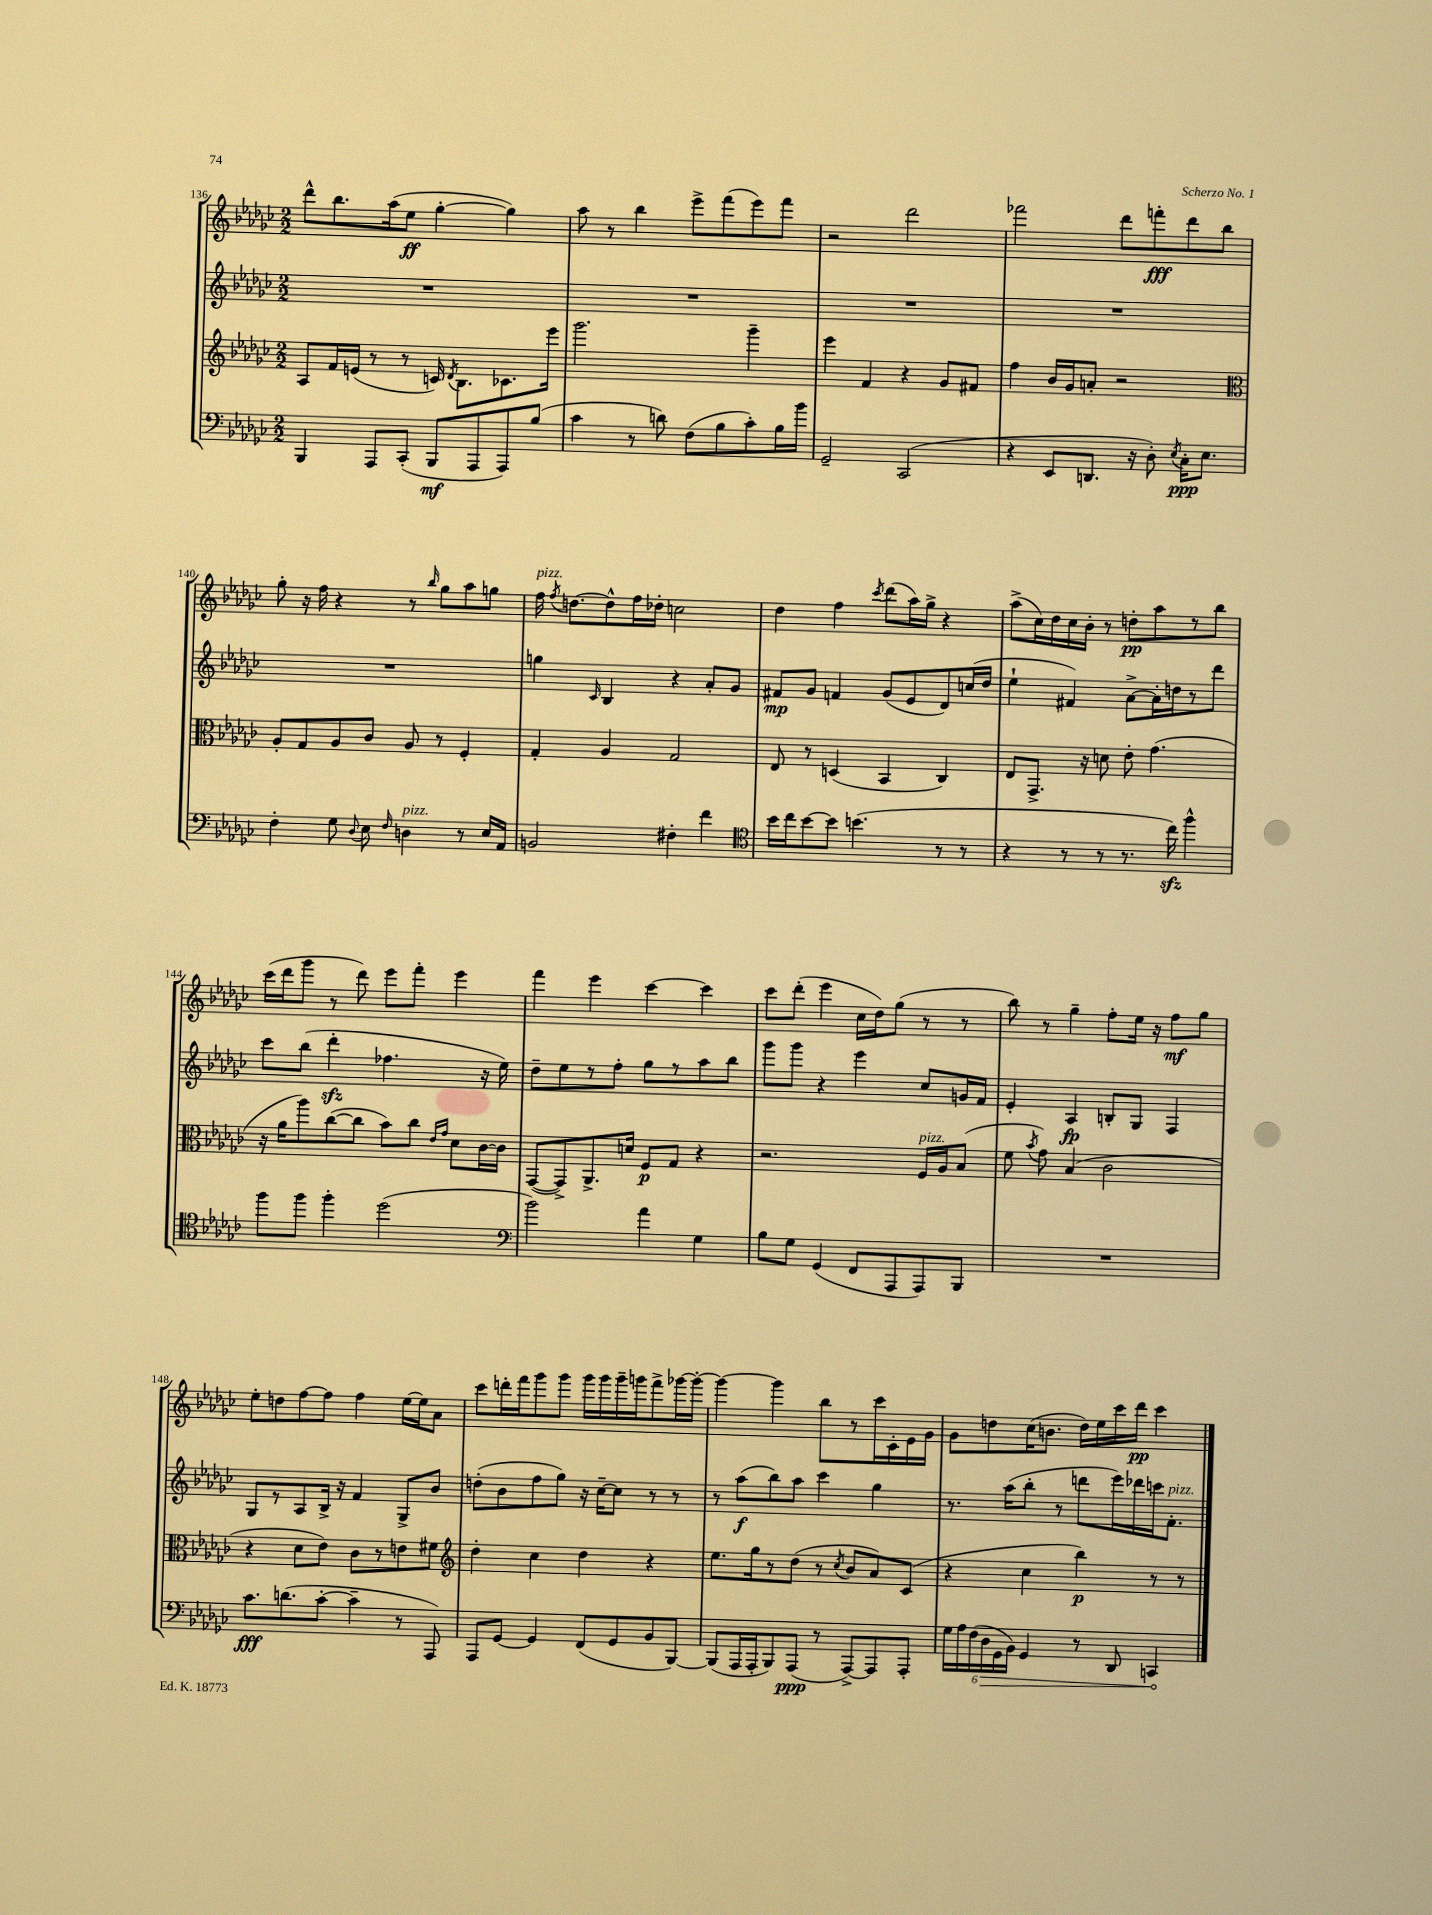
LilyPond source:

<<
\new StaffGroup <<
\new Staff = "s0" {
    \clef treble \key ges \major \numericTimeSignature \time 2/2
    \autoBeamOff des'''8[-^ bes''8. aes''16( ees''8]\ff ges''4~-. ges''4) |
    aes''8 r8 bes''4 ees'''8[-> f'''8( ees'''8) f'''8] |
    r2 des'''2 |
    fes'''2 des'''8[ f'''8-.\fff des'''8 bes''8] |
    ges''8-. r16 f''16 r4 r8 \grace { bes''16 } ges''8[ aes''8 g''8] |
    f''16^\markup { \italic "pizz." } \acciaccatura { f''8 } d''8.[~ d''8-^ f''16 des''16]-. c''2 |
    des''4 f''4 \acciaccatura { ces'''8 } des'''8[( aes''16) ges''16]-> r4 |
    aes''8[->( ces''16) des''16 ces''16 bes'16]-. r8 d''8[-.\pp aes''8 r8 bes''8] |
    ces'''16[( des'''16 ges'''8] r8 des'''8) ees'''8[ f'''8]-. ees'''4 |
    f'''4 ees'''4 ces'''4~ ces'''4 |
    ces'''8[ des'''8]-.( ees'''4 ces''16[ des''16) ges''8]( r8 r8 |
    bes''8) r8 ges''4-- f''8[-. ees''16] r16 f''8[\mf ges''8] |
    ees''8[-. d''8 f''8~ f''8] f''4 ees''16[~ ees''16 aes'8] |
    ces'''8[ d'''16-. f'''16 ges'''8 ges'''8] ges'''16[ ges'''16 ges'''16-- g'''16 f'''8-> ges'''16~ ges'''16]~-. |
    ges'''4~ ges'''4 bes''8[ r8 ces'''16 ces'16-. ees'16 ges'16] |
    ges'8[ d''8 ces''16( b'8.] d''16[) ees''16 ces'''16 des'''16]\pp ces'''4 \bar "|." |
}
\new Staff = "s1" {
    \clef treble \key ges \major \numericTimeSignature \time 2/2
    \autoBeamOff R1 |
    R1 |
    R1 |
    R1 |
    R1 |
    g''4 \grace { ces'16 } bes4 r4 aes'8[-. ges'8] |
    fis'8[\mp ges'8] f'4 ges'8[( ees'8 des'8) c''16( des''16] |
    ees''4-! fis'4) aes'8[~-> aes'16-. d''16 r8 des'''8] |
    ces'''8[ bes''8]( des'''4-.\sfz fes''4. r16 ees''16) |
    des''8[-- ees''8 r8 f''8]-. ges''8[ r8 aes''8 bes''8] |
    ges'''8[ ges'''8] r4 ees'''4 ces''8[ g'16 f'16] |
    ees'4-. aes4\fp b8[-. ges8] f4 |
    ges8[ r8 aes8 bes16]-> r16 f'4 ges8[-> bes'8] |
    d''8[-.( bes'8 f''8 ges''8]) r16 ces''16[~-- ces''8] r8 r8 |
    r8 aes''8[\f( bes''8) aes''8] ces'''4 ges''4 |
    r8. aes''16[( bes''8]-. r8 d'''8[ ees'''16) des'''16 c'''16 f'8.]-.^\markup { \italic "pizz." } \bar "|." |
}
\new Staff = "s2" {
    \clef treble \key ges \major \numericTimeSignature \time 2/2
    \autoBeamOff aes8[ f'16 e'16]( r8 r8 c'16) \acciaccatura { des'8 } bes8.[ ces'8. ees'''16] |
    ges'''2. ges'''4-- |
    ees'''4 f'4 r4 ges'8[ fis'8] |
    f''4 bes'16[ ges'16 a'8]-. r2 |
    \clef alto aes8[-. ges8 aes8 ces'8] aes8 r8 f4-. |
    ges4-. aes4 ges2 |
    ees8 r8 d4( bes,4 ces4) |
    ees8[ ges,8.]-> r16 d'8 ees'8-. ges'4.( |
    r16 aes'16[ aes''8) ces''8~( ces''8] bes'8[) ces''8] \grace { ees'16[ ges'16] } des'8[ ces'16~ ces'16] |
    ges,8[~( ges,8->) aes,8.-> d'16] f8[\p ges8] r4 |
    r2. f16[^\markup { \italic "pizz." } aes16 bes8]( |
    f'8 \acciaccatura { bes'8 } ges'8) bes4( ces'2 |
    r4 des'8[ ees'8]) ces'8[ r8 e'8 fis'8] |
    \clef treble des''4-. ces''4 des''4 r4 |
    ees''8.[ ges''16 r8 des''8]( r8 \acciaccatura { ces''8 } bes'8[ aes'8) ces'8]( |
    r4 ces''4 bes''4\p) r8 r8 \bar "|." |
}
\new Staff = "s3" {
    \clef bass \key ges \major \numericTimeSignature \time 2/2
    \autoBeamOff bes,,4 aes,,8[ ces,8]-.( bes,,8[\mf aes,,8 aes,,8) bes8]( |
    ces'4 r8 d'8) f8[( bes8 ces'8-.) bes16 bes'16] |
    ges,2-- ces,2( |
    r4 ees,8[ d,8.] r16 des8-.) \acciaccatura { ees8 } ces16[-.\ppp ees8.] |
    f4-. ges8 \appoggiatura { des8 } ees8 \grace { f16 } d4^\markup { \italic "pizz." } r8 ees16[ aes,16] |
    b,2 fis4-. f'4 |
    \clef tenor bes'16[ ces''16 bes'8~ bes'8] b'4.( r8 r8 |
    r4 r8 r8 r8. ces''16\sfz) f''4-^ |
    f''8[ f''8] f''4-. des''2( |
    \clef bass bes'2) aes'4 ges4 |
    bes8[ ges8] ges,4( f,8[ aes,,8 aes,,8) bes,,8] |
    R1 |
    ces'8.[\fff d'8.( ces'8]~-. ces'4-- r8 aes,,8) |
    aes,,8[ ges,8]~ ges,4 f,8[( ges,8 bes,8 bes,,8]~) |
    bes,,8[( aes,,16 aes,,16-. bes,,8) aes,,8]\ppp( r8 aes,,8[~->) aes,,8 aes,,8]-. |
    \tuplet 6/4 { ges16[ aes16 f16( \once \override Hairpin.circled-tip = ##t des16\> ges,16 bes,16]) } ges,4 r8 des,8 c,4\! \bar "|." |
}
>>
>>
\layout { \context { \Score currentBarNumber = #136 } }
